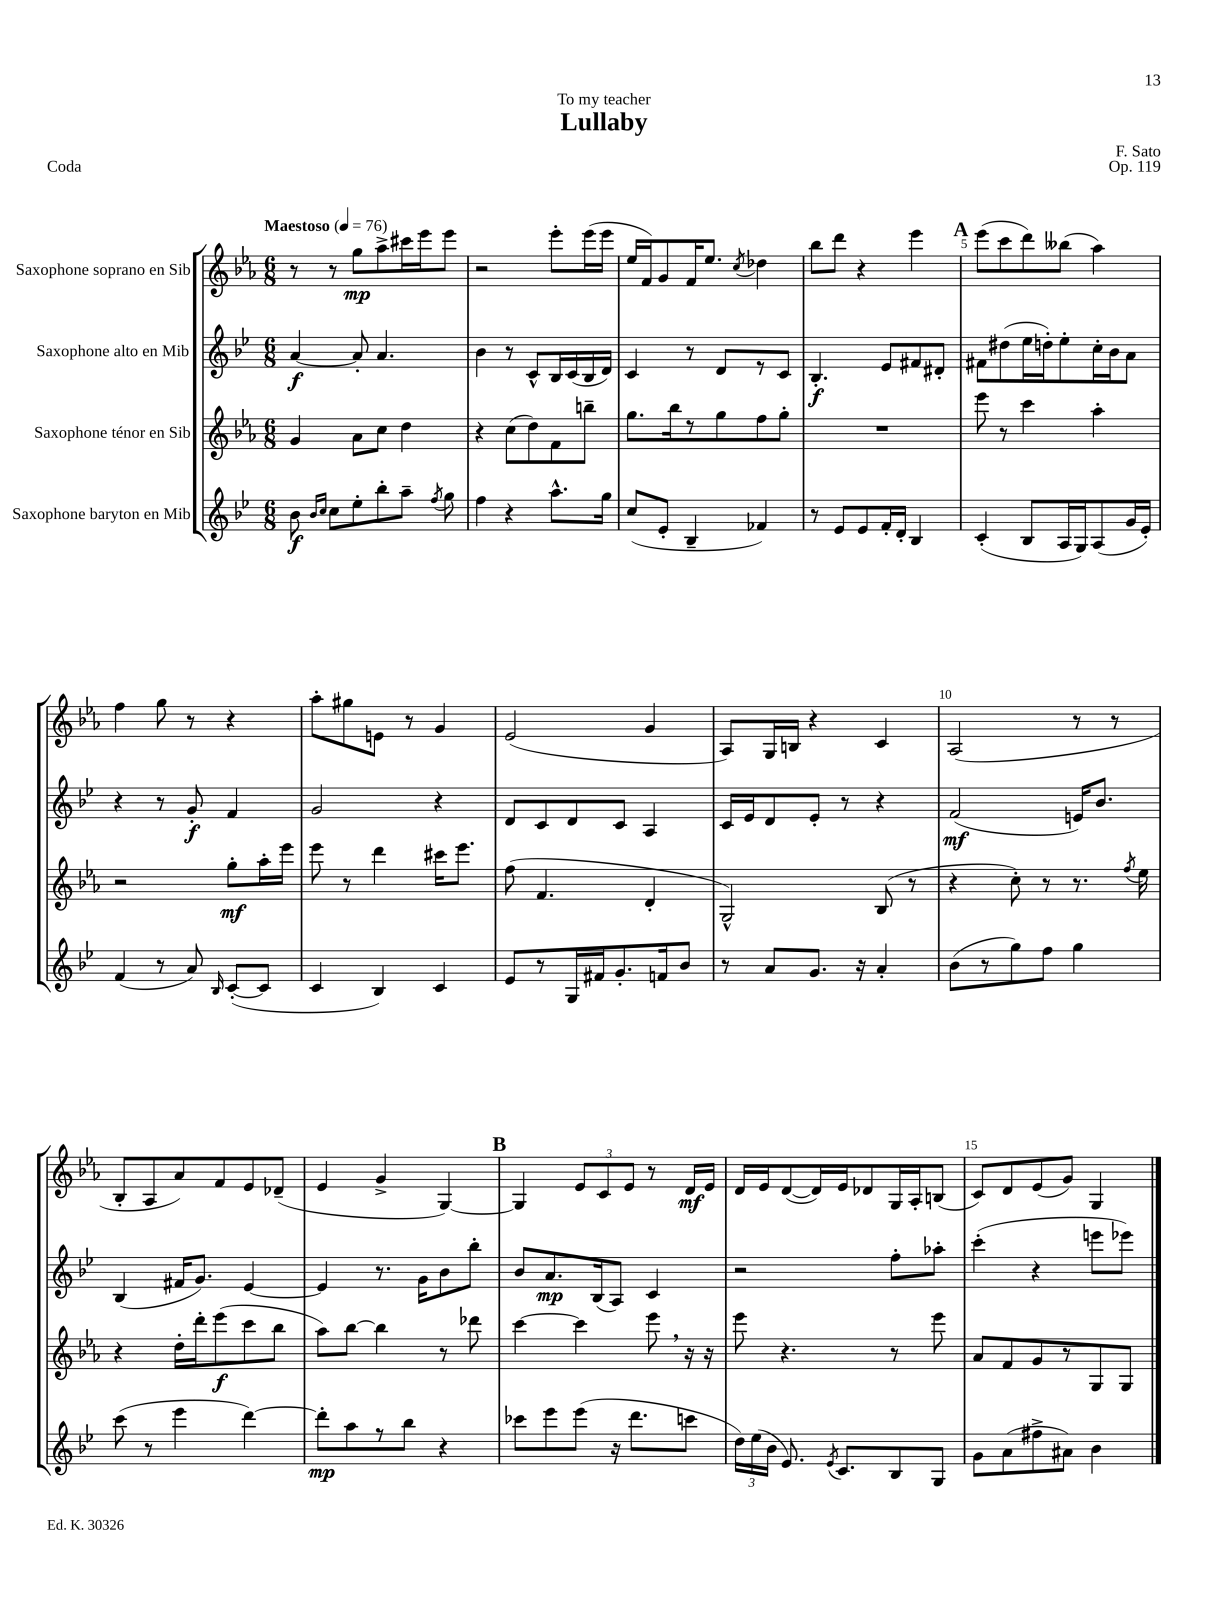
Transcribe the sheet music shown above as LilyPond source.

\header { title = "Lullaby" composer = "F. Sato" dedication = "To my teacher" opus = "Op. 119" piece = "Coda" }
<<
\new StaffGroup <<
\new Staff = "s0" \with { instrumentName = "Saxophone soprano en Sib" } {
    \clef treble \key ees \major \numericTimeSignature \time 6/8 \tempo "Maestoso" 4 = 76
    \autoBeamOff r8 r8 g''8[\mp aes''8-> cis'''16 ees'''16 ees'''8] |
    r2 ees'''8[-. ees'''16( ees'''16] |
    ees''16[ f'16) g'8 f'16 ees''8.] \acciaccatura { c''8 } des''4 |
    bes''8[ d'''8] r4 ees'''4 |
    \mark \markup { \bold "A" } ees'''8[( c'''8 d'''8) beses''8]( aes''4) |
    f''4 g''8 r8 r4 |
    aes''8[-. gis''8 e'8] r8 g'4 |
    ees'2( g'4 |
    aes8[) g16 b16] r4 c'4 |
    aes2( r8 r8 |
    bes8[-. aes8 aes'8) f'8 ees'8 des'8]--( |
    ees'4 g'4-> g4~) |
    \mark \markup { \bold "B" } g4 \tuplet 3/2 { ees'8[ c'8 ees'8] } r8 d'16[\mf ees'16] |
    d'16[ ees'16 d'8~( d'16) ees'16 des'8 g16 aes16-. b8]( |
    c'8[) d'8 ees'8( g'8]) g4 \bar "|." |
}
\new Staff = "s1" \with { instrumentName = "Saxophone alto en Mib" } {
    \clef treble \key bes \major \numericTimeSignature \time 6/8
    \autoBeamOff a'4~\f a'8-. a'4. |
    bes'4 r8 c'8[-^ bes16 c'16( bes16 d'16]) |
    c'4 r8 d'8[ r8 c'8] |
    bes4.-.\f ees'8[ fis'8 dis'8]-. |
    \mark \markup { \bold "A" } fis'8[ dis''8( ees''16 d''16-.) ees''8-. c''16-. bes'16 a'8] |
    r4 r8 g'8-.\f f'4 |
    g'2 r4 |
    d'8[ c'8 d'8 c'8] a4 |
    c'16[ ees'16 d'8 ees'8]-. r8 r4 |
    f'2\mf( e'16[) bes'8.] |
    bes4( fis'16[ g'8.]) ees'4~ |
    ees'4 r8. g'16[ bes'8 bes''8]-. |
    \mark \markup { \bold "B" } bes'8[ a'8.\mp bes16( a8]) c'4 |
    r2 f''8[-. aes''8]-. |
    c'''4-.( r4 e'''8[ ees'''8]) \bar "|." |
}
\new Staff = "s2" \with { instrumentName = "Saxophone ténor en Sib" } {
    \clef treble \key ees \major \numericTimeSignature \time 6/8
    \autoBeamOff g'4 aes'8[ c''8] d''4 |
    r4 c''8[( d''8) f'8 b''8]-- |
    g''8.[ bes''16 r8 g''8 f''8 g''8]-. |
    R2. |
    \mark \markup { \bold "A" } ees'''8 r8 c'''4 aes''4-. |
    r2 g''8[-.\mf aes''16-. ees'''16] |
    ees'''8 r8 d'''4 cis'''16[ ees'''8.] |
    f''8( f'4. d'4-. |
    g2-^) bes8( r8 |
    r4 c''8-.) r8 r8. \acciaccatura { f''8 } ees''16 |
    r4 d''16[-. d'''16-. ees'''8\f( c'''8 bes''8] |
    aes''8[) bes''8]~ bes''4 r8 des'''8 |
    \mark \markup { \bold "B" } c'''4~ c'''4 ees'''8 \breathe r16 r16 |
    ees'''8 r4. r8 ees'''8 |
    aes'8[ f'8 g'8 r8 g8 g8] \bar "|." |
}
\new Staff = "s3" \with { instrumentName = "Saxophone baryton en Mib" } {
    \clef treble \key bes \major \numericTimeSignature \time 6/8
    \autoBeamOff bes'8\f \grace { bes'16[ c''16] } c''8[ ees''8-. bes''8-. a''8]-- \acciaccatura { f''8 } g''8 |
    f''4 r4 a''8.[-^ g''16] |
    c''8[( ees'8]-. bes4-- fes'4) |
    r8 ees'8[ ees'8 f'16-. d'16]-. bes4 |
    \mark \markup { \bold "A" } c'4-.( bes8[ a16 g16) a8( g'16 ees'16]-.) |
    f'4( r8 a'8) \grace { bes16 } c'8[~-.( c'8] |
    c'4 bes4) c'4 |
    ees'8[ r8 g16 fis'16 g'8.-. f'16 bes'8] |
    r8 a'8[ g'8.] r16 a'4-. |
    bes'8[( r8 g''8) f''8] g''4 |
    c'''8( r8 ees'''4 d'''4~) |
    d'''8[-.\mp a''8 r8 bes''8] r4 |
    \mark \markup { \bold "B" } ces'''8[ ees'''8 ees'''8]( r16 d'''8.[ c'''8] |
    \tuplet 3/2 { d''16[) ees''16( bes'16] } ees'8.) \acciaccatura { ees'8 } c'8.[ bes8 g8] |
    g'8[ a'8( fis''8-> ais'8]) bes'4 \bar "|." |
}
>>
>>
\layout { \context { \Score \override BarNumber.break-visibility = ##(#f #t #t) barNumberVisibility = #(every-nth-bar-number-visible 5) } }
